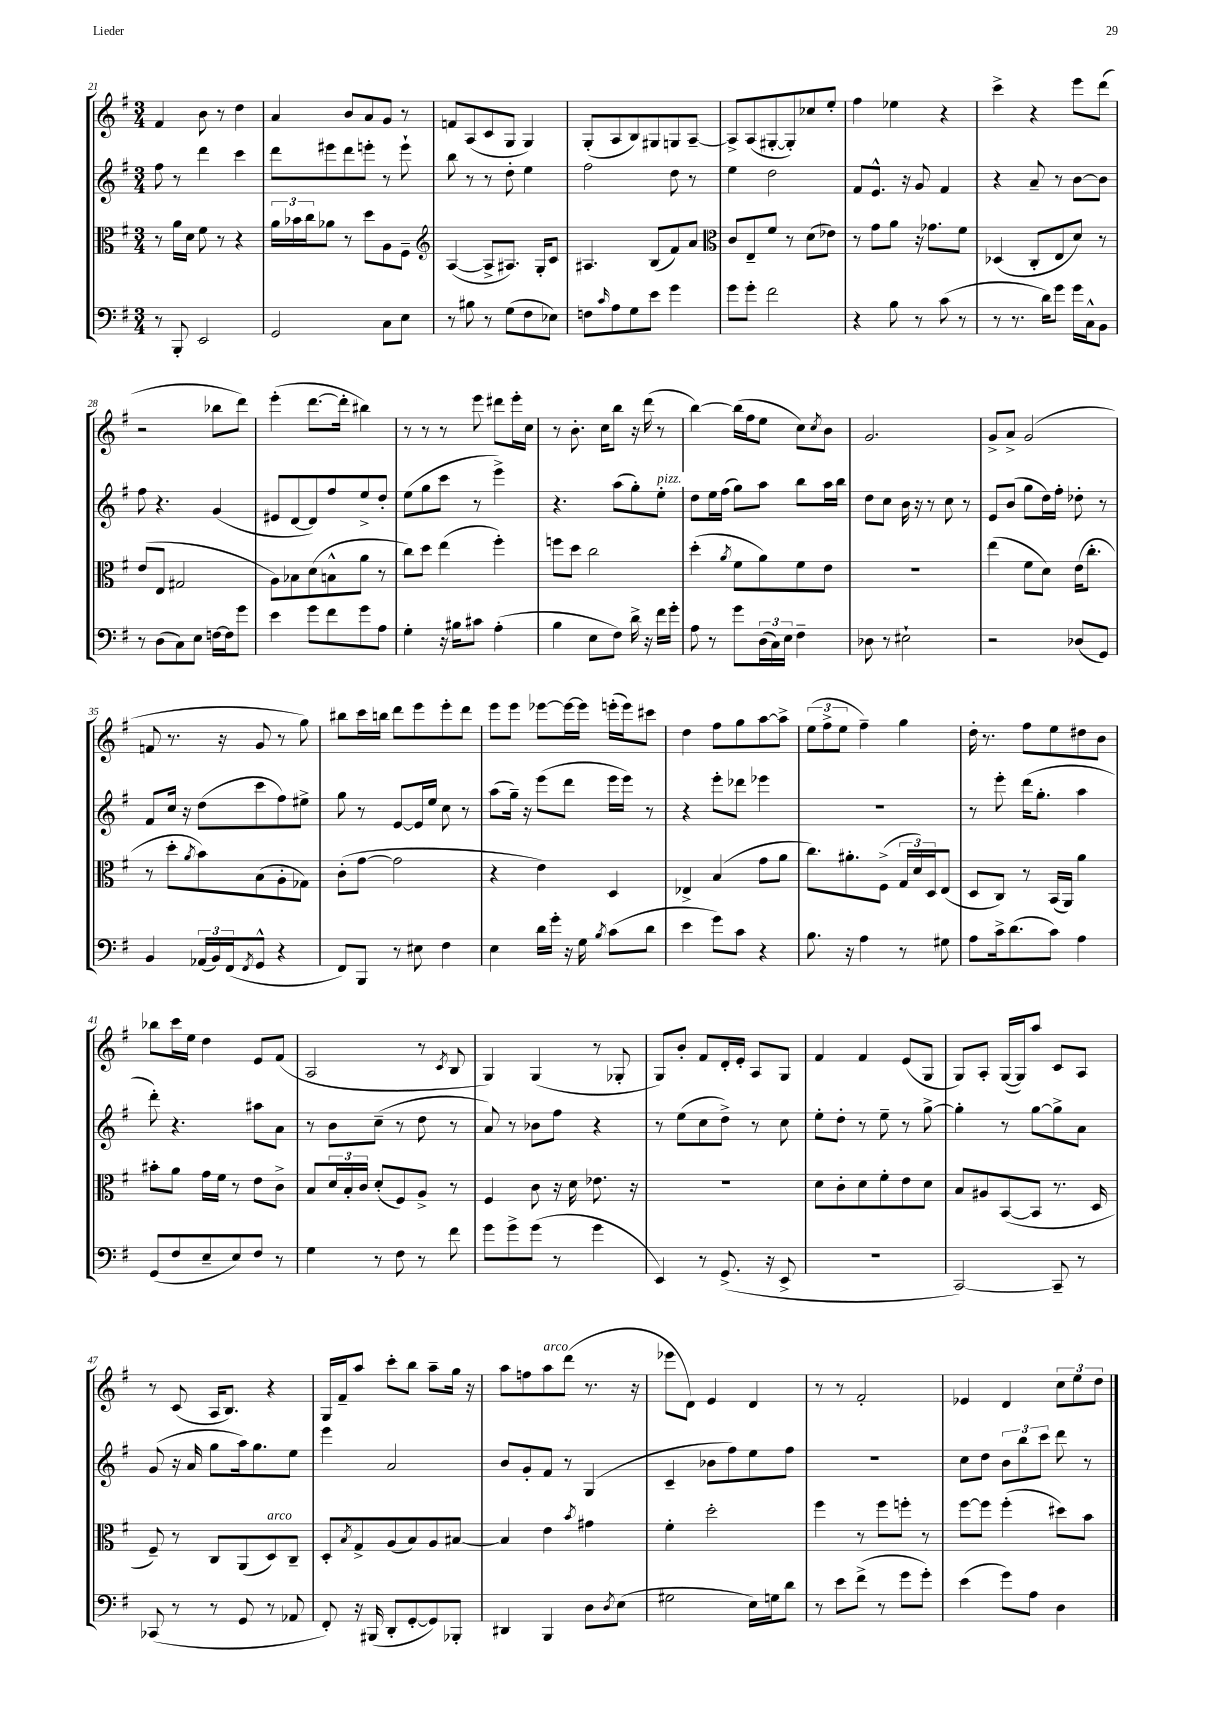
<<
\new StaffGroup <<
\new Staff = "s0" {
    \clef treble \key g \major \numericTimeSignature \time 3/4
    fis'4 b'8 r8 d''4 |
    a'4 b'8 a'8 g'8 r8 |
    f'8 a8( c'8 g8 g4) |
    g8-.( a8 b8) gis8 g8 a8~-- |
    a8-> a8( gis8~-. gis8-.) ces''8 e''8-. |
    fis''4 ees''4 r4 |
    c'''4-> r4 e'''8 d'''8( |
    r2 bes''8 d'''8) |
    e'''4-.( d'''8.~ d'''16-. bis''4) |
    r8 r8 r8 e'''8 dis'''8 e'''16-. c''16 |
    r8 b'8.-. c''16 b''8 r16 d'''16( r8 |
    b''4~) b''16( fis''16 e''8 c''8) \acciaccatura { c''8 } b'8 |
    g'2. |
    g'8-> a'8-> g'2( |
    f'8 r8. r16 g'8 r8 g''8) |
    bis''8 c'''16 b''16 d'''8 e'''8 e'''8-. d'''8 |
    e'''8 e'''8 ees'''8~ ees'''16~ ees'''16 e'''16-.( e'''16) cis'''8 |
    d''4 fis''8 g''8 a''8~ a''8-> |
    \tuplet 3/2 { e''8( fis''8-> e''8 } fis''4--) g''4 |
    d''16-. r8. fis''8 e''8 dis''8 b'8 |
    bes''8 c'''16 e''16 d''4 e'8 fis'8( |
    a2 r8 \acciaccatura { c'8 } b8 |
    g4) g4( r8 ges8-. |
    g8) b'8-. fis'8 d'16-. e'16-. a8 g8 |
    fis'4 fis'4 e'8( g8 |
    g8) a8-. g16~( g16) a''8 c'8 a8 |
    r8 c'8( a16 b8.) r4 |
    g16 fis'16-- a''8 c'''8-. b''8 a''8-- g''16 r16 |
    a''8 f''8 a''8^\markup { \italic "arco" } d'''8( r8. r16 |
    ees'''8 d'8) e'4 d'4 |
    r8 r8 fis'2-. |
    ees'4 d'4 \tuplet 3/2 { c''8 e''8 d''8 } \bar "|." |
}
\new Staff = "s1" {
    \clef treble \key g \major \numericTimeSignature \time 3/4
    fis''8 r8 d'''4 c'''4 |
    d'''8 eis'''8 d'''8 e'''8-. r8 e'''8-! |
    b''8 r8 r8 d''8-. e''4 |
    fis''2 d''8 r8 |
    e''4 d''2 |
    fis'8 e'8.-^ r16 g'8 fis'4 |
    r4 a'8-- r8 b'8~ b'8 |
    fis''8 r4. g'4( |
    eis'8 d'8~ d'8) fis''8 e''8-> d''8-. |
    e''8( g''8 c'''8 r8 e'''4->) |
    r4. a''8( g''8-.) e''8-.^\markup { \italic "pizz." } |
    d''8 e''16 fis''16( g''8) a''8 b''8 a''16 b''16 |
    d''8 c''8 b'16 r16 r8 c''8 r8 |
    e'8 b'8( g''8 d''16) fis''16-. des''8-. r8 |
    fis'8 c''16 r16 d''8( c'''8 fis''8) eis''8-> |
    g''8 r8 e'8~ e'16 e''16 c''8 r8 |
    a''8( g''16--) r16 e'''8( d'''8 e'''16 e'''16) r8 |
    r4 e'''8-. des'''8 ees'''4 |
    R2. |
    r8 e'''8-. d'''16( g''8.-. a''4 |
    d'''8-.) r4. ais''8 a'8 |
    r8 b'8 c''8--( r8 d''8 r8 |
    a'8) r8 bes'8 fis''8 r4 |
    r8 e''8( c''8 d''8->) r8 c''8 |
    e''8-. d''8-. r8 e''8-- r8 g''8~-> |
    g''4-. r8 g''8~ g''8-> a'8 |
    g'8( r16 a'16 g''8 a''16) g''8. e''8 |
    e'''4 a'2 |
    b'8 g'8-. fis'8 r8 g4( |
    c'4-- bes'8 fis''8) e''8 fis''8 |
    R2. |
    c''8 d''8 \tuplet 3/2 { b'8 b''8 c'''8 } d'''8 r8 \bar "|." |
}
\new Staff = "s2" {
    \clef alto \key g \major \numericTimeSignature \time 3/4
    r8 a'16 d'16 fis'8 r8 r4 |
    \tuplet 3/2 { a'16 bes'16 c''16 } aes'8 r8 d''8 a8 fis8-- |
    \clef treble a4~( a8-> ais8.) g16-. c'8 |
    ais4. b8( fis'8) a'8 |
    \clef alto c'8 e8-- fis'8 r8 d'8( ees'8) |
    r8 g'8 a'8 r16 ges'8. fis'8 |
    des4( c8-. e8 d'8) r8 |
    e'8( e8 gis2 |
    a8) bes8 d'8( b8-^ a'8 r8 |
    c''8) d''8 e''4( fis''4-.) |
    f''8 d''8 c''2 |
    d''4-.( \acciaccatura { a'8 } fis'8 a'8) fis'8 e'8 |
    R2. |
    e''4( fis'8 d'8) e'16( c''8.-. |
    r8 d''8-. \acciaccatura { a'8 } b'8) b8( a8-. ges8) |
    c'8-.( g'8~ g'2 |
    r4 e'4) d4 |
    ees4-> b4( g'8 a'8 |
    c''8.) ais'8.-. fis8->( \tuplet 3/2 { g16 d'16) d16 } e8( |
    d8 c8) r8 b,16( a,16) a'4 |
    bis'8-. a'8 g'16 fis'16 r8 e'8 c'8-> |
    b8 \tuplet 3/2 { d'16 b16-. c'16 } d'8-.( fis8) a8-> r8 |
    fis4 c'8 r16 d'16 ees'8. r16 |
    R2. |
    d'8 c'8-. d'8 fis'8-. e'8 d'8 |
    b8 ais8 b,8~( b,8 r8. d16 |
    fis8--) r8 c8 a,8( d8^\markup { \italic "arco" }) c8-- |
    d8-. \acciaccatura { b8 } g8-> a8( b8) a8 bis8~ |
    bis4 e'4 \acciaccatura { b'8 } gis'4 |
    fis'4-. d''2-. |
    fis''4 r8 fis''8 f''8-. r8 |
    fis''8~ fis''8 fis''4-.( dis''8) b'8 \bar "|." |
}
\new Staff = "s3" {
    \clef bass \key g \major \numericTimeSignature \time 3/4
    r8 b,,8-. e,2 |
    g,2 c8 e8 |
    r8 bis8 r8 g8( fis8 ees8) |
    f8 \grace { c'16 } a8 g8 e'8 g'4 |
    g'8 g'8-. fis'2 |
    r4 b8 r8 c'8( r8 |
    r8 r8. d'16) g'8 g'16 c16-^ b,8 |
    r8 d8( c8) e8 f16~ f16 g'8 |
    e'4 g'8 fis'8 g'8 a8 |
    g4-. r16 bis16 cis'8 a4-.( |
    b4 e8 fis8) d'16-> r16 fis'16 g'16-. |
    a8 r8 g'8 \tuplet 3/2 { d16( c16) e16 } fis4-- |
    des8 r8 eis2-! |
    r2 des8( g,8) |
    b,4 \tuplet 3/2 { aes,16( b,16) fis,16( } \acciaccatura { fis,8 } g,8-^ r4 |
    fis,8) b,,8 r8 eis8 fis4 |
    e4 d'16 g'16-. r16 g16 \acciaccatura { b8 } c'8( d'8 |
    e'4 g'8) c'8 r4 |
    b8. r16 a4 r8 gis8 |
    a8 c'16-> d'8.( c'8) a4 |
    g,8( fis8 e8-- e8) fis8 r8 |
    g4 r8 fis8 r8 fis'8 |
    g'8 g'8-> g'8( r8 g'4 |
    e,4) r8 g,8.->( r16 e,8-> |
    R2. |
    c,2~) c,8-- r8 |
    ces,8( r8 r8 g,8 r8 aes,8 |
    fis,8-.) r16 bis,,16( d,8-. g,8~-. g,8) bes,,8-. |
    dis,4 b,,4 d8 \acciaccatura { d8 } e8( |
    gis2 e16) g16 d'8 |
    r8 e'8 fis'8->( r8 g'8 g'8-.) |
    e'4( g'8) a8 d4 \bar "|." |
}
>>
>>
\layout { \context { \Score currentBarNumber = #21 } }
